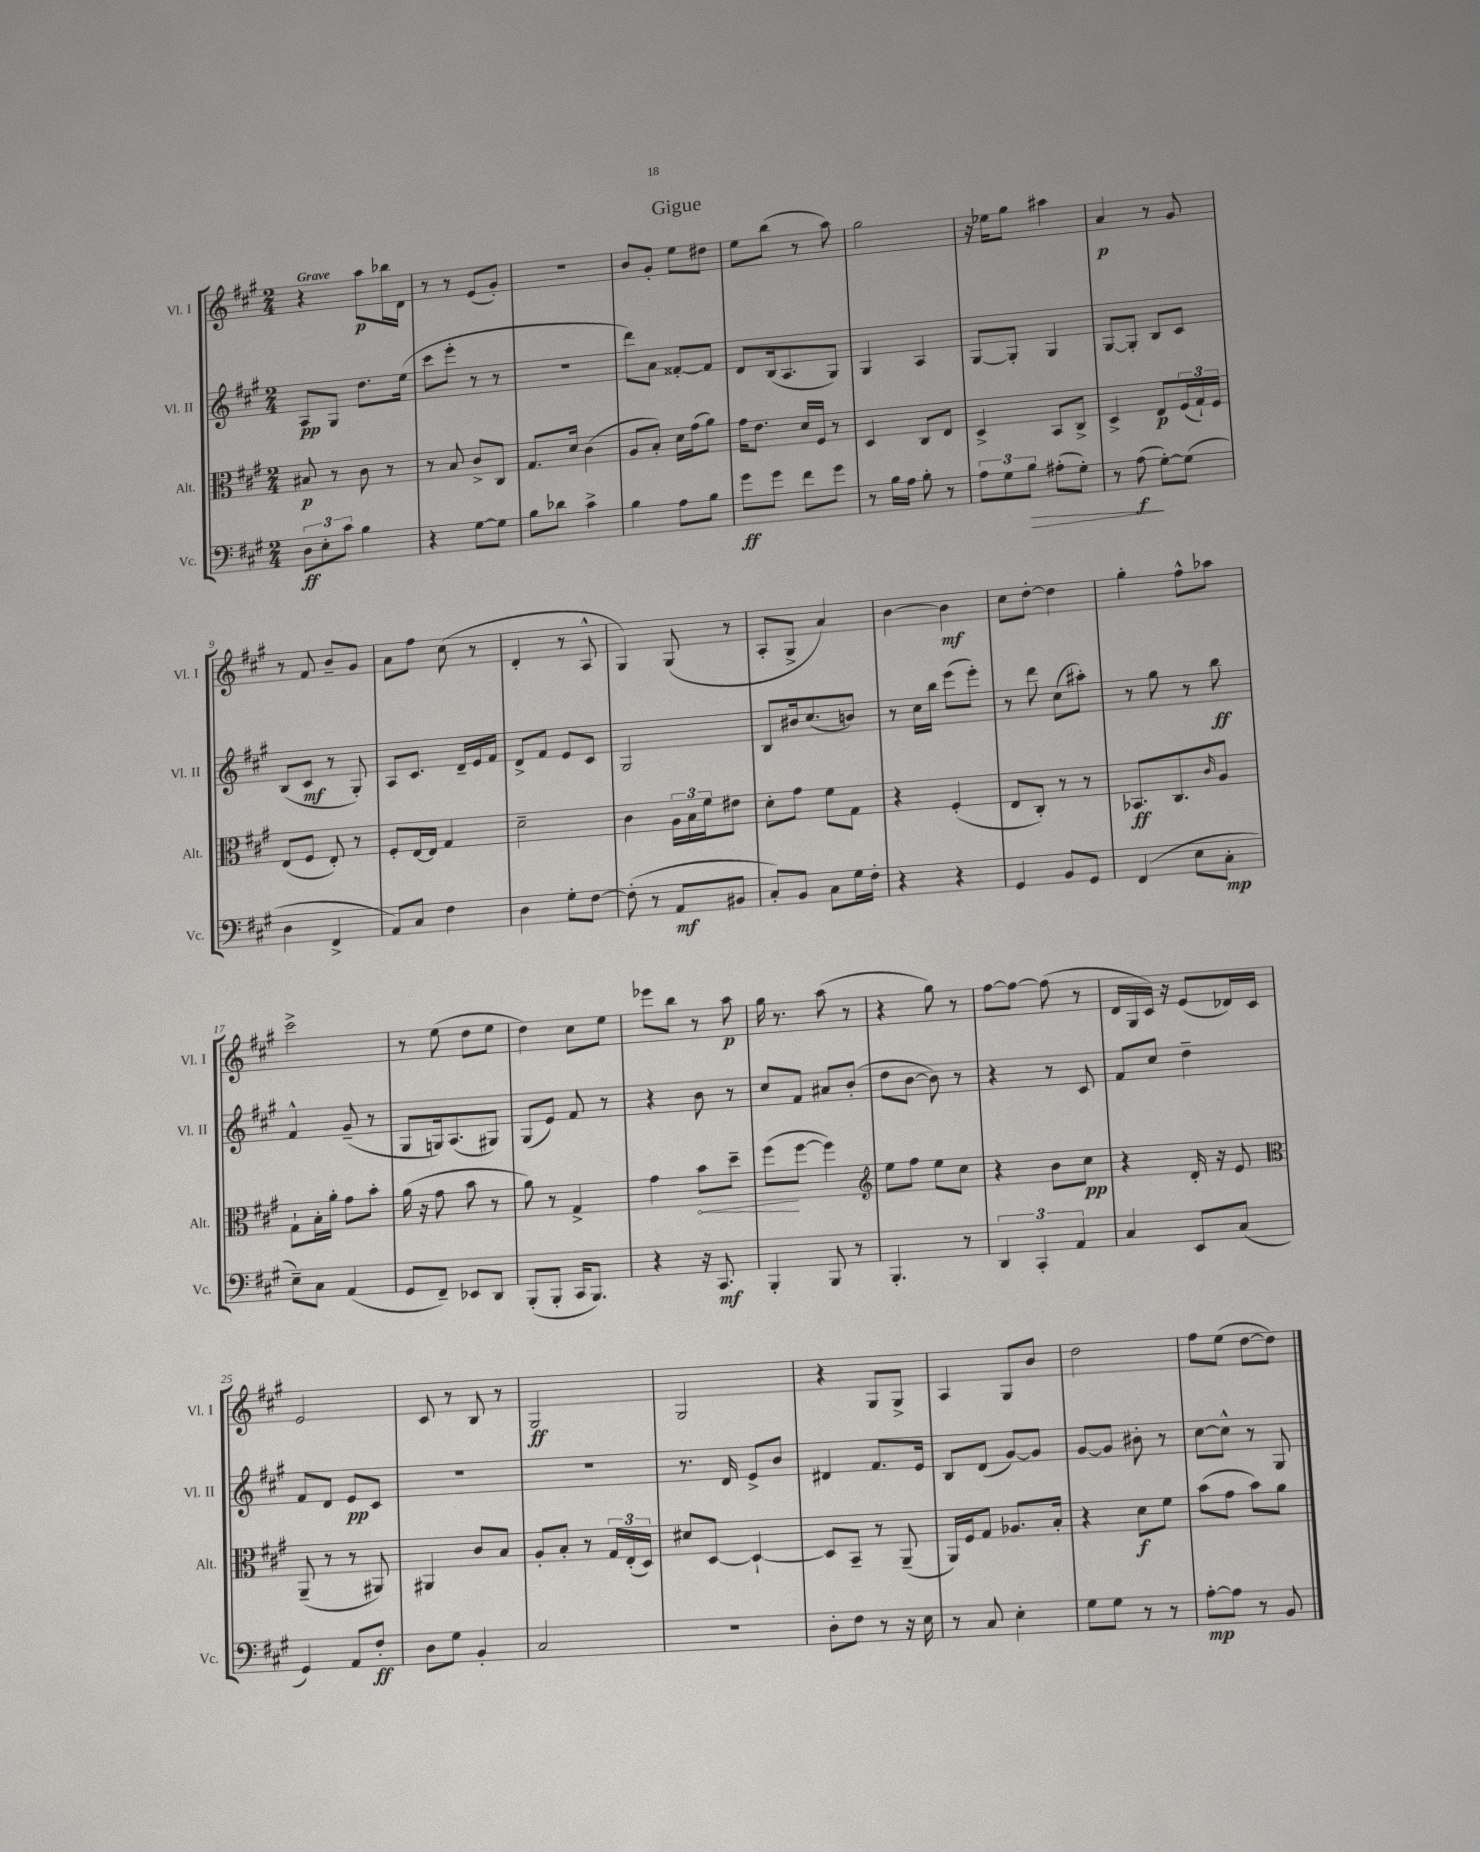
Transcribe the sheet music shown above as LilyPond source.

\header { title = "Gigue" }
<<
\new StaffGroup <<
\new Staff = "s0" \with { instrumentName = "Vl. I" shortInstrumentName = "Vl. I" } {
    \clef treble \key a \major \numericTimeSignature \time 2/4 \tempo "Grave"
    r4 a''8\p bes''16 d'16 |
    r8 r8 e'8( gis'8-.) |
    R2 |
    b'8 gis'8-. e''8 dis''8 |
    e''8 b''8( r8 a''8) |
    gis''2 |
    r16 ees''16 gis''8 ais''4 |
    a'4\p r8 gis'8 |
    r8 fis'8 b'8-- gis'8 |
    a'8 fis''8 cis''8( r8 |
    d'4-. r8 a8-^ |
    gis4) gis8( r8 |
    a8-. gis8-> a'4) |
    b'4~ b'4\mf |
    cis''8 d''8~-. d''4 |
    gis''4-. fis''8-^ aes''8 |
    cis'''2-> |
    r8 e''8( d''8 e''8 |
    d''4) cis''8 e''8 |
    ees'''8 b''8 r8 a''8\p |
    gis''16 r8. a''8( r8 |
    r4 gis''8) r8 |
    fis''8~ fis''8~ fis''8( r8 |
    d'16 gis16 cis'16) r16 e'8( des'16) cis'16 |
    e'2 |
    cis'8 r8 b8 r8 |
    gis2\ff |
    gis2 |
    r4 gis8 gis8-> |
    a4 gis8 b'8 |
    d''2 |
    fis''8 e''8( d''8~ d''8) \bar "|." |
}
\new Staff = "s1" \with { instrumentName = "Vl. II" shortInstrumentName = "Vl. II" } {
    \clef treble \key a \major \numericTimeSignature \time 2/4
    a8\pp gis8 d''8. e''16( |
    cis'''8 e'''8-. r8 r8 |
    R2 |
    d'''8) a'8 fisis'8~-. fisis'8 |
    d'8 b16( a8. gis8) |
    gis4 a4 |
    gis8~ gis8-. gis4 |
    gis8~ gis8-. b8 cis'8 |
    b8( cis'8\mf r8 gis8-.) |
    a8 cis'8. d'16-- e'16 fis'16 |
    d'8-> fis'8 e'8 cis'8 |
    gis2 |
    b8 bis'16 cis''8.( b'8) |
    r8 cis''16 b''16 e'''8( e'''8-.) |
    r8 d'''8 cis''8( ais''8-.) |
    r8 gis''8 r8 b''8\ff |
    fis'4-^ gis'8--( r8 |
    gis8 g16) a8.( gis8) |
    gis8( e'8) fis'8 r8 |
    r4 b'8 r8 |
    cis''8 fis'8 ais'8 b'8-.( |
    d''8 b'8~ b'8) r8 |
    r4 r8 cis'8 |
    fis'8 cis''8 d''4-- |
    fis'8 d'8 e'8\pp cis'8 |
    R2 |
    R2 |
    r8. d'16 e'8-> b'8 |
    dis'4 fis'8. e'16 |
    b8 d'8( gis'8~) gis'8 |
    gis'8~ gis'8 bis'8-. r8 |
    cis''8~ cis''8-^ r8 gis8 \bar "|." |
}
\new Staff = "s2" \with { instrumentName = "Alt." shortInstrumentName = "Alt." } {
    \clef alto \key a \major \numericTimeSignature \time 2/4
    bis8\p r8 cis'8 r8 |
    r8 b8 cis'8-> cis8 |
    gis8. d'16 cis'4( |
    a8 b8-.) d'16 gis'16( a'8) |
    gis'16 e'8. d'16 fis16 r8 |
    d4 cis8 e8 |
    d4-> b,8 cis8-> |
    d4-> e8\p \tuplet 3/2 { fis16( gis16-!) fis16 } |
    e8( fis8 e8-.) r8 |
    fis8-. e16~ e16 gis4 |
    d'2-- |
    cis'4 \tuplet 3/2 { a16 b16 fis'16 } eis'8 |
    d'8-. gis'8 fis'8 gis8 |
    r4 fis4-.( |
    e8 cis8-.) r8 r8 |
    bes,8.\ff cis8. \grace { cis'16 } a8 |
    gis8-! b16-. a'16-. gis'8 b'8-. |
    a'16( r16 gis'8 b'8 r8 |
    a'8) r8 gis4-> |
    gis'4 \once \override Hairpin.circled-tip = ##t b'8\< d''8-- |
    fis''8\!( fis''8~ fis''4) |
    \clef treble e''8 fis''8 e''8 cis''8 |
    r4 b'8 cis''8\pp |
    r4 d'16-. r16 e'8 |
    \clef alto a,8--( r8 r8 ais,8) |
    ais,4 cis'8 b8 |
    a8-. b8-. r8 \tuplet 3/2 { gis16 e16-.( d16) } |
    dis'8 d8~ d4~-! |
    d8 b,8-- r8 a,8--( |
    a,16) fis16 gis8 aes8. b16-. |
    r4 d'8\f fis'8 |
    b'8( gis'8 b'8) a'8 \bar "|." |
}
\new Staff = "s3" \with { instrumentName = "Vc." shortInstrumentName = "Vc." } {
    \clef bass \key a \major \numericTimeSignature \time 2/4
    \tuplet 3/2 { d8\ff e8-. cis'8 } b4 |
    r4 gis8~ gis8 |
    b8 des'8 cis'4-> |
    b4 a8 b8 |
    gis'8\ff gis'8 fis'8 gis'8 |
    r8 b16 a16 b8-. r8 |
    \tuplet 3/2 { a8 gis8 b8\> } ais8-.( gis8-.) |
    r8 a8\f\!( gis8~-.) gis8( |
    d4 fis,4-> |
    a,8) cis8 fis4 |
    d4 gis8-. fis8~ |
    fis8-.( r8 a,8\mf bis,8 |
    cis8-.) b,8 cis8 gis16 fis16-. |
    r4 r4 |
    gis,4 b,8 gis,8 |
    fis,4( e8 cis8-.\mp |
    e8--) cis8 a,4( |
    gis,8 fis,8--) ees,8 d,8 |
    b,,8-.( b,,8-. cis,16 b,,8.) |
    r4 r16 cis,8.\mf |
    b,,4-. b,,8 r8 |
    b,,4.-. r8 |
    \tuplet 3/2 { d,4 cis,4-. a,4 } |
    cis4 e,8 cis8( |
    gis,4) a,8 fis8-.\ff |
    d8 gis8 b,4-. |
    cis2 |
    r2 |
    d8-. fis8 r8 r16 e16 |
    r8 cis8 e4-. |
    gis8 gis8 r8 r8 |
    a8~-.\mp a8 r8 b,8 \bar "|." |
}
>>
>>
